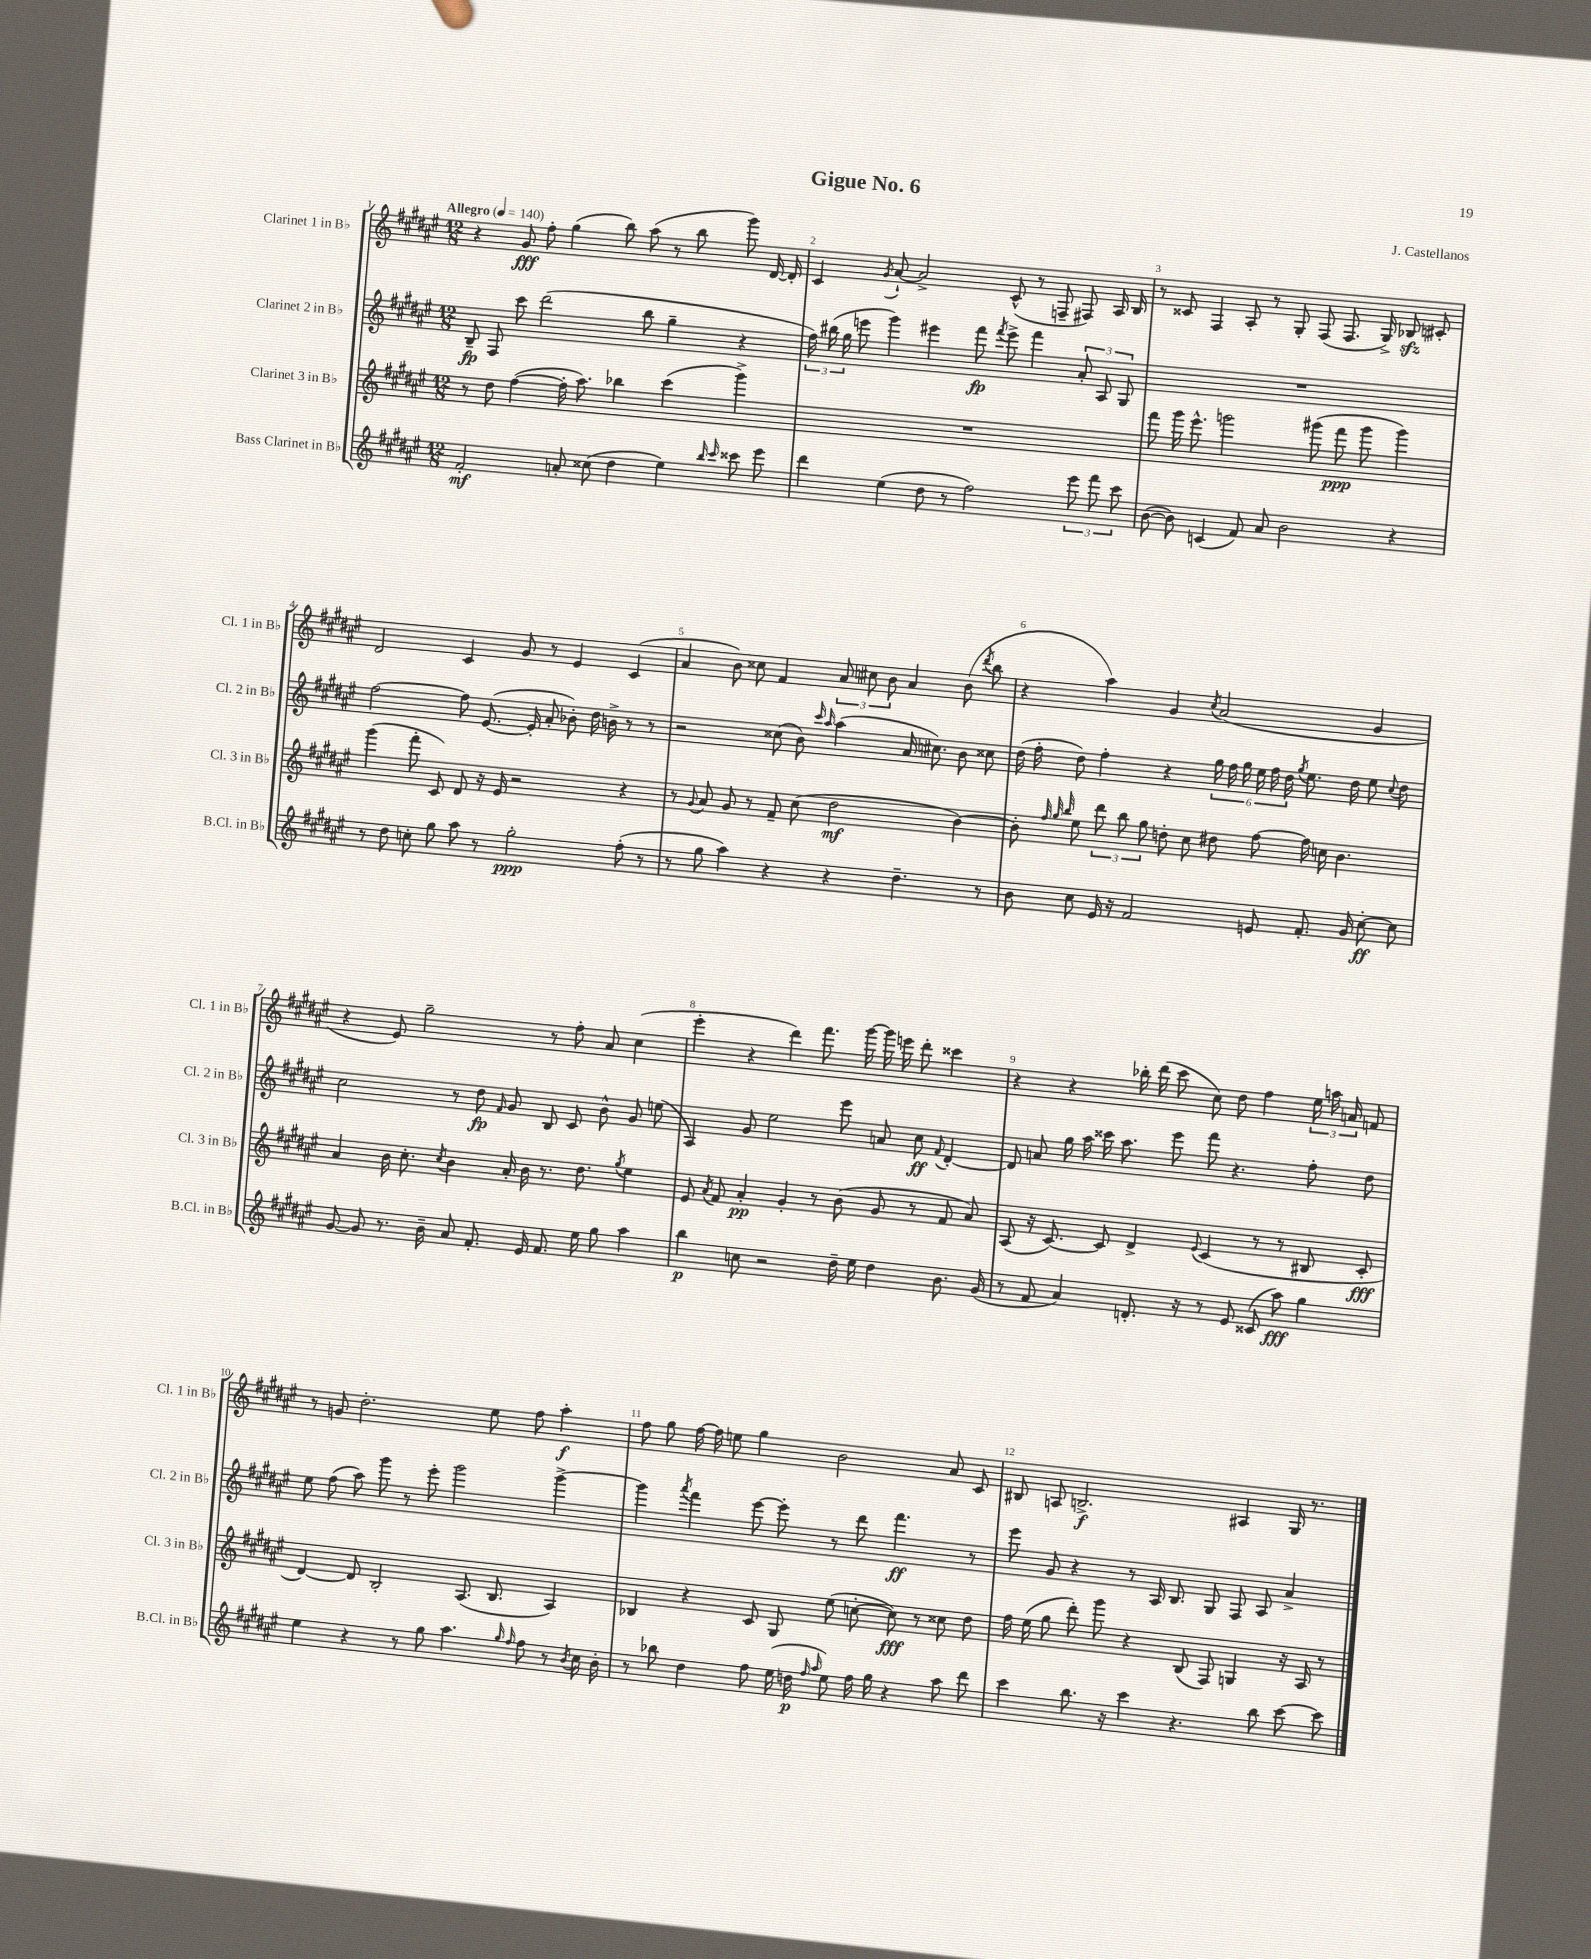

**kern	**kern	**kern	**kern
*staff4	*staff3	*staff2	*staff1
*clefG2	*clefG2	*clefG2	*clefG2
*k[f#c#g#d#a#e#]	*k[f#c#g#d#a#e#]	*k[f#c#g#d#a#e#]	*k[f#c#g#d#a#e#]
*M12/8	*M12/8	*M12/8	*M12/8
*MM140	*MM140	*MM140	*MM140
2f#'/	8r	8B~/	4r
.	8dd#\	8F#/	.
.	([4ff#\	8ccc#\	8g#/
.	.	(2ddd#\	8ff#'\
8a'/	16ff#'\]	.	(4gg#\
.	8.aa#\)	.	.
(8cc##\	.	.	.
4dd#\	4bb-\	.	8bb\)
.	.	8bb\	(8aa#\
4ee#\)	(4ccc#\	4gg#~\	8r
.	.	.	8bb\
16qqbb/	.	.	.
16qqccc#/	.	.	.
8ccc##\	4ggg#^\)	4r	8ggg#\)
8eee#\	.	.	[16d#/
.	.	.	16d#'/]
=	=	=	=
4ddd#\	1.r	24ff#\)	4c#/
.	.	(24bb#\	.
.	.	24gg#\	.
.	.	8eee\	.
.	.	.	8qg#/
(4ee#\	.	4ggg#\)	[8a#`/
.	.	.	2a#^/]
8dd#\	.	4eee#\	.
8r	.	.	.
2ff#\)	.	8fff#\	.
.	.	8qfff#/	.
.	.	8eee#^\	(8c#^^/
.	.	4fff#\	8r
.	.	.	8F~/
12eee#\	.	12a#'/	8F#/)
12fff#\	.	12A#/	.
.	.	.	16A#/
12ccc#\	.	12G#/	.
.	.	.	16B/
=	=	=	=
([8b\	8fff#\	1.r	8r
8b\])	16ggg#\	.	8c##/
.	8.eee#^^\	.	.
(4c/	.	.	4F#/
.	2ggg\	.	.
8f#/)	.	.	8A#'/
8a#/	.	.	8r
2b\	.	.	8G#'/
.	(8ggg#\	.	(8F#/
.	8fff#\	.	8.F#/
.	8ggg#\	.	.
.	.	.	16G#^/)
4r	4ggg#\)	.	8B-/
.	.	.	8c#'/
=	=	=	=
8r	(4ggg#\	[2ff#\	2d#/
8dd#\	.	.	.
8cc'\	8fff#'\	.	.
8gg#\	8c#/)	.	.
8aa#\	8d#/	8ff#\]	4c#/
8r	16r	([8.e#/	.
.	16e#/	.	.
2gg#'\	2r	.	8g#/
.	.	16e#'/]	.
.	.	8a#'/	8r
.	.	8b-'\)	4e#/
.	.	16dd#\	.
.	.	16b^\	.
(8ff#'\	4r	8r	(4c#/
8r	.	8r	.
=	=	=	=
8r	8r	2r	4a#/
.	8qqg#/	.	.
8gg#\	8a#/	.	.
4aa#\)	8g#/	.	8b\)
.	8r	.	8cc##\
4r	8f#~/	(8cc##\	4f#/
.	(8cc#\	8b\)	.
.	.	16qqccc#/	.
.	.	16qqaa#/	.
4r	2dd#\	(4aa#\	12a#/
.	.	.	12cc#\
.	.	.	12b\
4.dd#~\	.	16a#/	4a#/
.	.	8.cc#\)	.
.	[4b\)	8b\	(8b\
.	.	.	8qddd#/
8r	.	8cc##\	8bb\
=	=	=	=
8b\	8b'\]	(16dd#\	4r
.	.	16ff#'\	.
.	32qqff#/	.	.
.	32qqgg#/	.	.
.	32qqbb/	.	.
8cc#\	8ee#\	8dd#\)	.
16e#/	12ddd#\	4ff#'\	4aa#\)
16r	.	.	.
.	12bb\	.	.
2f#/	.	.	.
.	12gg#\	.	.
.	8dd'\	4r	4g#/
.	8cc#\	.	.
.	.	.	8qcc#/
.	8dd#\	24gg#\	(2a#/
.	.	24ff#\	.
.	.	24gg#\	.
8e/	[8ff#\	24ee#\	.
.	.	24ff#\	.
.	.	24dd#\	.
.	.	8qgg#/	.
8.f#'/	16ff#\]	8.ee#\	.
.	16cc\	.	.
.	4.b\	.	.
16g#/	.	16dd#\	.
[8cc#'\	.	8ee#\	4g#/
.	.	8qqcc#/	.
8cc#\]	.	8dd#\	.
=	=	=	=
[8g#/	4a#/	2cc#\	4r
8g#/]	.	.	.
8.r	16b\	.	8e#/)
.	8.cc#'\	.	.
.	.	.	2gg#~\
16b~\	.	.	.
.	8qcc#/	.	.
8a#/	4b\	8r	.
8.f#'/	.	8dd#\	.
.	.	16qqf#/	.
.	16a#'/	8g#/	.
16e#/	16b\	.	.
8.f#/	8.r	8B/	8r
.	.	8c#/	8ff#'\
16ee#\	8.dd#\	.	.
8gg#\	.	8b^^\	8a#/
.	8qgg#/	.	.
4aa#\	4ee#\	8g#/	(4cc#\
.	.	(8ee\	.
=	=	=	=
4bb\	8e#/	4A#/)	4eee#'\
.	8qa#/	.	.
.	8f#/	.	.
8cc\	4a#'/	8g#/	4r
2r	.	2ee#\	.
.	4g#'/	.	4ddd#\)
.	8r	.	8.fff#\
16dd#~\	(8b\	8eee#\	.
16ee#\	.	.	[16ggg#\
4dd#\	8g#/	8a/	16ggg#\]
.	.	.	16eee\
.	8r	8cc#\	8ddd#'\
.	.	8qqf#/	.
8.b\	8f#/	[4d#'/	4ccc##\
.	8a#/)	.	.
(16g#/	.	.	.
=	=	=	=
8r	(8A#/	8d#/]	4r
8f#/	16r	8a/	.
.	[8.c#/)	.	.
4a#/)	.	16gg#\	4r
.	.	16aa#\	.
.	8c#/]	16ccc##\	.
.	.	8.aa#\	.
8.d'/	4d#^/	.	16bb-'\
.	.	.	(16ddd#\
.	.	8eee#\	8ccc#\
16r	.	.	.
.	8qqe#/	.	.
8r	(4c#/	8fff#\	8cc#\)
8e#/	.	4.r	8dd#\
(8c##/	8r	.	4ff#\
8aa#\)	8r	.	.
4gg#\	8B#/	8ff#'\	24ee#\
.	.	.	24aa\
.	.	.	24a/
.	8c#'/	8dd#\	8f/
=	=	=	=
4ee#\	[4d#/)	8ee#\	8r
.	.	(8ff#\	8g/
4r	8d#/]	8aa#\)	2.dd#'\
.	2B'/	8ggg#\	.
8r	.	8r	.
8gg#\	.	8eee#'\	.
4.aa#\	.	2ggg#\	.
.	(8.A#/	.	.
.	.	.	8ee#\
.	8.B/	.	.
16qqgg#/	.	.	.
16qqff#/	.	.	.
8ff#\	.	.	8ff#\
8r	4A#/)	[4ggg#^\	4aa#'\
8qb/	.	.	.
16cc#\	.	.	.
16b'\	.	.	.
=	=	=	=
8r	4B-/	4ggg#\]	8ff#\
8bb-\	.	.	8gg#\
.	.	8qaaa#/	.
4dd#\	4r	4fff#\	[16ff#\
.	.	.	16ff#\]
.	.	.	8ee\
8ff#\	8c#/	[8eee#\	4gg#\
(16ee#\	8G#/	8eee#'\]	.
16dd\	.	.	.
16qqff#/	.	.	.
16qqaa#/	.	.	.
8ee#\)	(8ee#\	8r	2b\
16ff#\	[8cc'\	8ddd#\	.
16gg#\	.	.	.
4r	8cc\])	4.fff#\	.
.	8r	.	.
8aa#\	8cc##\	.	8a#/
8ddd#\	8dd#\	8r	8c#/
=	=	=	=
4ccc#\	16ff#\	8eee#\	8B#/
.	(16ee#\	.	.
.	8gg#\	8g#/	8A/
8.bb\	8ddd#'\)	4r	2.B^/
.	8ggg#\	.	.
16r	.	.	.
4ccc#\	4r	8r	.
.	.	16A#/	.
.	.	8.B/	.
4.r	(8B/	.	.
.	8F#/)	8G#/	.
.	4G/	8F#/	4A#/
8bb\	.	8A#/	.
[8ccc#\	16r	4a#^/	16G#/
.	16A#/	.	8.r
8ccc#\]	8r	.	.
==	==	==	==
*-	*-	*-	*-
